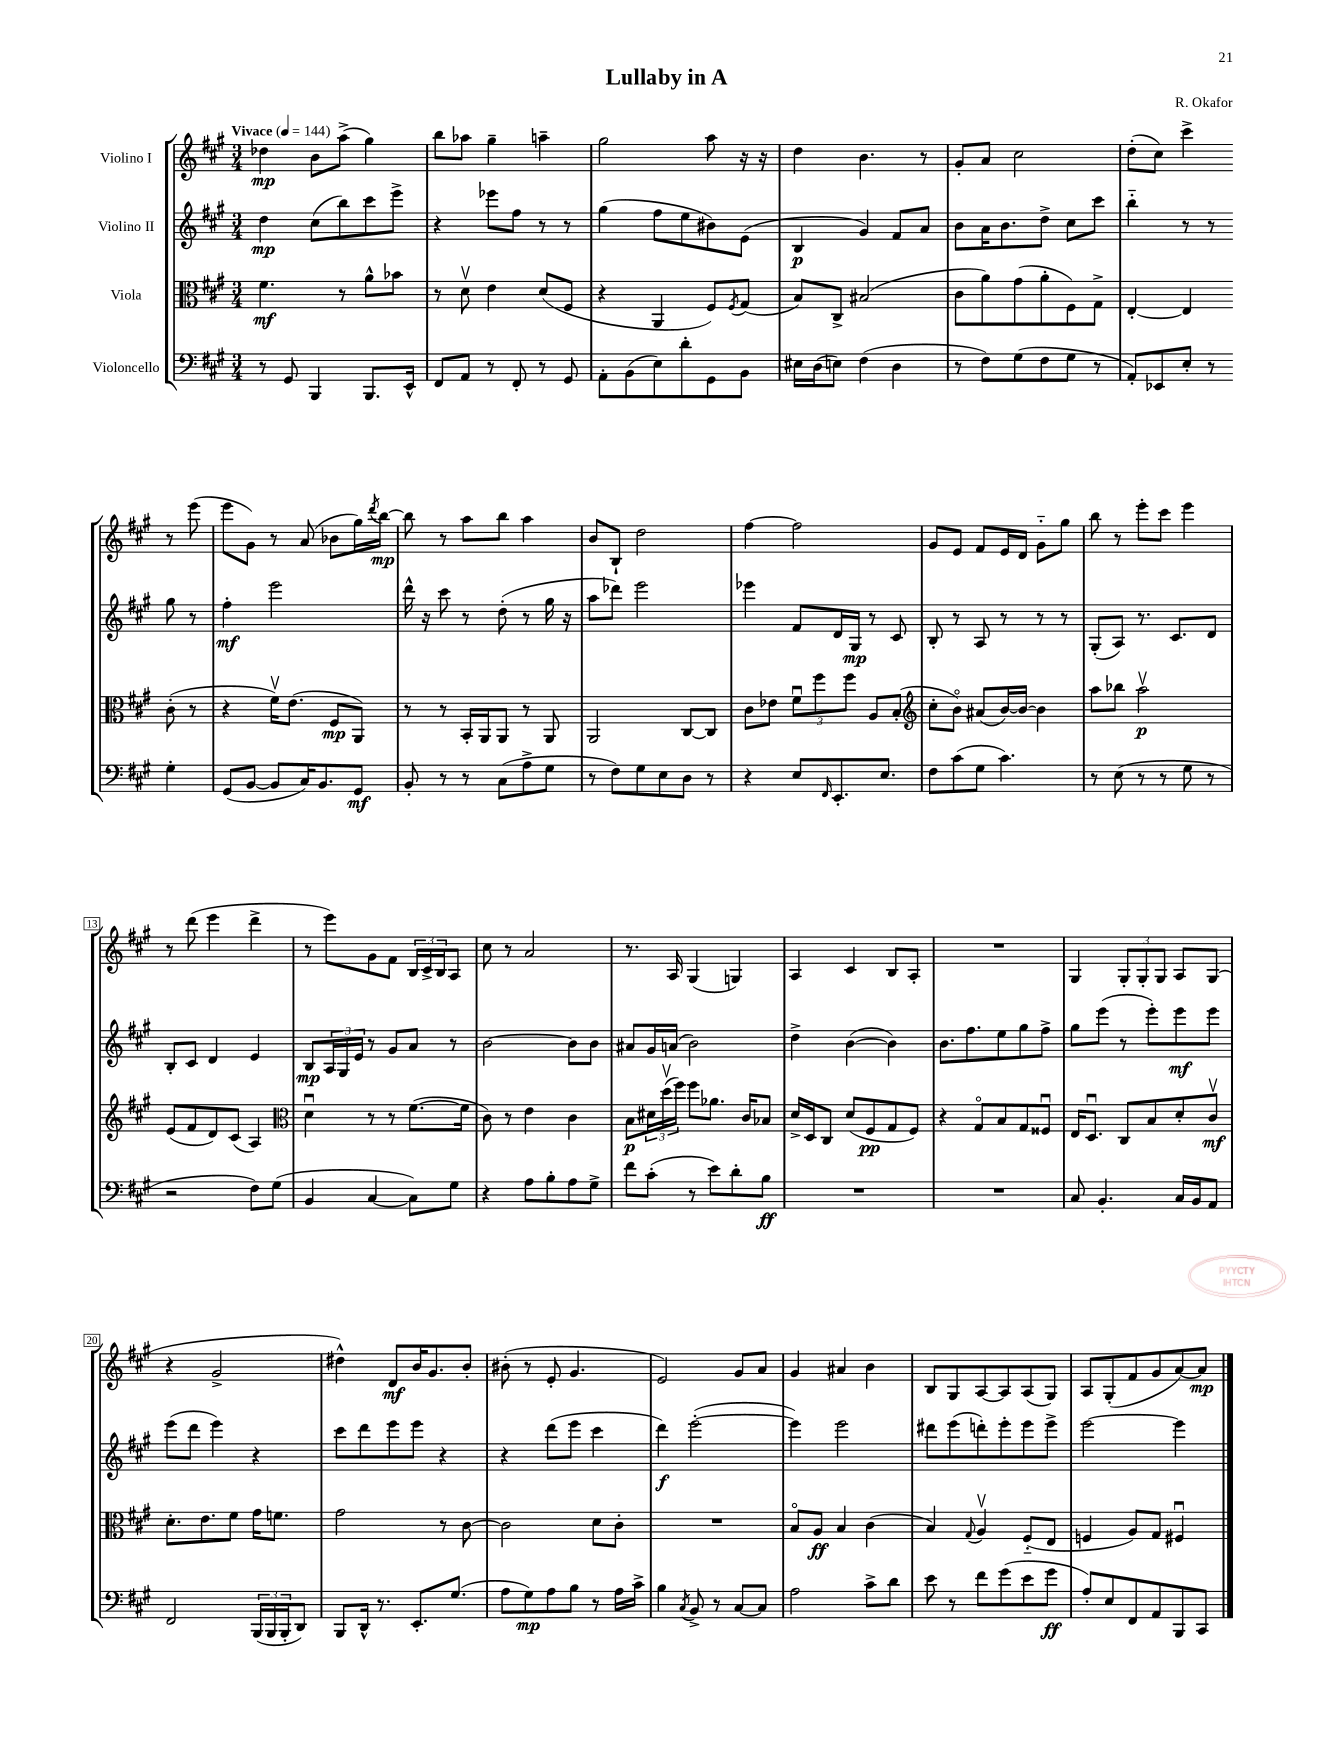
\header { title = "Lullaby in A" composer = "R. Okafor" }
<<
\new StaffGroup <<
\new Staff = "s0" \with { instrumentName = "Violino I" } {
    \clef treble \key a \major \numericTimeSignature \time 3/4 \tempo "Vivace" 4 = 144
    des''4\mp b'8 a''8->( gis''4) |
    b''8 aes''8 gis''4-- a''4-- |
    gis''2 a''8 r16 r16 |
    d''4 b'4. r8 |
    gis'8-. a'8 cis''2 |
    d''8-.( cis''8) cis'''4-> r8 e'''8( |
    e'''8 gis'8) r8 a'8( bes'8 gis''16) \acciaccatura { d'''8 } b''16~\mp |
    b''8 r8 a''8 b''8 a''4 |
    b'8 b8-! d''2 |
    fis''4~ fis''2 |
    gis'8 e'8 fis'8 e'16 d'16 gis'8-_ gis''8 |
    b''8 r8 e'''8-. cis'''8 e'''4 |
    r8 d'''8( e'''4 d'''4-> |
    r8 e'''8) gis'8 fis'8 \tuplet 3/2 { b16 cis'16-> b16 } a8 |
    cis''8 r8 a'2 |
    r8. a16 gis4( g4) |
    a4 cis'4 b8 a8-. |
    R2. |
    gis4 \tuplet 3/2 { gis8-. gis8-. gis8 } a8 gis8( |
    r4 gis'2-> |
    dis''4-^) d'8\mf b'16 gis'8. b'8-. |
    bis'8-.( r8 e'8-. gis'4. |
    e'2) gis'8 a'8 |
    gis'4 ais'4 b'4 |
    b8 gis8 a8~ a8 a8( gis8) |
    a8 gis8-.( fis'8 gis'8 a'8~) a'8\mp \bar "|." |
}
\new Staff = "s1" \with { instrumentName = "Violino II" } {
    \clef treble \key a \major \numericTimeSignature \time 3/4
    d''4\mp cis''8( b''8) cis'''8 e'''8-> |
    r4 ees'''8 fis''8 r8 r8 |
    gis''4( fis''8 e''8 bis'8) e'8( |
    b4\p gis'4) fis'8 a'8 |
    b'8 a'16 b'8. d''8-> cis''8 cis'''8 |
    b''4-_ r8 r8 gis''8 r8 |
    fis''4-.\mf e'''2 |
    d'''16-^ r16 cis'''8 r8 d''8-.( r8 gis''16 r16 |
    a''8 des'''8) e'''2 |
    ees'''4 fis'8 d'16 gis16\mp r8 cis'8 |
    b8-. r8 a8 r8 r8 r8 |
    gis8-.( a8) r8. cis'8. d'8 |
    b8-. cis'8 d'4 e'4 |
    b8\mp \tuplet 3/2 { a16 gis16 e'16 } r8 gis'8 a'8 r8 |
    b'2~ b'8 b'8 |
    ais'8 gis'16 a'16( b'2) |
    d''4-> b'4~( b'4) |
    b'8. fis''8. e''8 gis''8 fis''8-> |
    gis''8 e'''8( r8 e'''8-.) e'''8\mf e'''8 |
    e'''8( d'''8 e'''4) r4 |
    cis'''8 d'''8 e'''8 e'''8 r4 |
    r4 d'''8( e'''8 cis'''4 |
    d'''4\f) e'''2~-.( |
    e'''4) e'''2 |
    dis'''8 e'''8( d'''8-.) e'''8-. e'''8 e'''8-> |
    e'''2~ e'''4 \bar "|." |
}
\new Staff = "s2" \with { instrumentName = "Viola" } {
    \clef alto \key a \major \numericTimeSignature \time 3/4
    fis'4.\mf r8 a'8-^ bes'8 |
    r8 d'8\upbow e'4 d'8( fis8 |
    r4 a,4 fis8) \acciaccatura { fis8 } gis8( |
    b8) cis8-> bis2( |
    cis'8 a'8) gis'8( a'8-. fis8) gis8-> |
    e4~-. e4 cis'8-.( r8 |
    r4 fis'16\upbow) e'8.( fis8\mp a,8) |
    r8 r8 b,16-. a,16 a,8 r8 a,8 |
    a,2 cis8~ cis8 |
    cis'8 ees'8 \tuplet 3/2 { fis'8\downbow fis''8 fis''8 } a8 b8-.( |
    \clef treble cis''8-. b'8\flageolet) ais'8( b'16~) b'16~ b'4 |
    a''8 bes''8 a''2\upbow\p |
    e'8( fis'8 d'8) cis'8( a4) |
    \clef alto d'4\downbow r8 r8 fis'8.~( fis'16 |
    cis'8) r8 e'4 cis'4 |
    b8\p \tuplet 3/2 { dis'16 d''16\upbow( fis''16) } fis''8 aes'8. cis'16 bes8 |
    d'16-> d16 cis8 d'8( fis8\pp gis8 fis8) |
    r4 gis8\flageolet b8 gis8 fisis8\downbow |
    e16 d8.\downbow cis8 b8 d'8-. cis'8\upbow\mf |
    d'8.-. e'8. fis'8 gis'16 f'8. |
    gis'2 r8 cis'8~ |
    cis'2 d'8 cis'8-. |
    R2. |
    b8\flageolet a8\ff b4 cis'4( |
    b4) \appoggiatura { gis8 } a4\upbow fis8-_( e8 |
    f4 a8) gis8 fis4\downbow \bar "|." |
}
\new Staff = "s3" \with { instrumentName = "Violoncello" } {
    \clef bass \key a \major \numericTimeSignature \time 3/4
    r8 gis,8 b,,4 b,,8. e,16-^ |
    fis,8 a,8 r8 fis,8-. r8 gis,8 |
    a,8-. b,8( e8) d'8-. gis,8 b,8 |
    eis16 d16( e8) fis4( d4 |
    r8 fis8) gis8( fis8 gis8 r8 |
    a,8-.) ees,8 e8-. r8 gis4-. |
    gis,8( b,8~ b,8 cis16) b,8. gis,8\mf |
    b,8-. r8 r8 cis8( a8-> gis8 |
    r8 fis8) gis8 e8 d8 r8 |
    r4 e8 \grace { fis,16 } e,8.-. e8. |
    fis8 cis'8( gis8 cis'4.) |
    r8 e8( r8 r8 gis8 r8 |
    r2 fis8) gis8( |
    b,4 cis4~ cis8) gis8 |
    r4 a8 b8-. a8 gis8-> |
    fis'8 cis'8-.( r8 e'8) d'8-. b8\ff |
    R2. |
    R2. |
    cis8 b,4.-. cis16 b,16 a,8 |
    fis,2 \tuplet 3/2 { b,,16( b,,16 b,,16-. } d,8) |
    b,,8 d,16-^ r8. e,8.-. gis8.( |
    a8 gis8\mp) a8 b8 r8 a16 cis'16-> |
    b4 \acciaccatura { cis8 } b,8-> r8 cis8~ cis8 |
    a2 cis'8-> d'8 |
    e'8 r8 fis'8 gis'8( e'8 gis'8\ff |
    a8-.) e8 fis,8 a,8 b,,8 cis,8 \bar "|." |
}
>>
>>
\layout { \context { \Score \override BarNumber.stencil = #(make-stencil-boxer 0.1 0.3 ly:text-interface::print) } }
